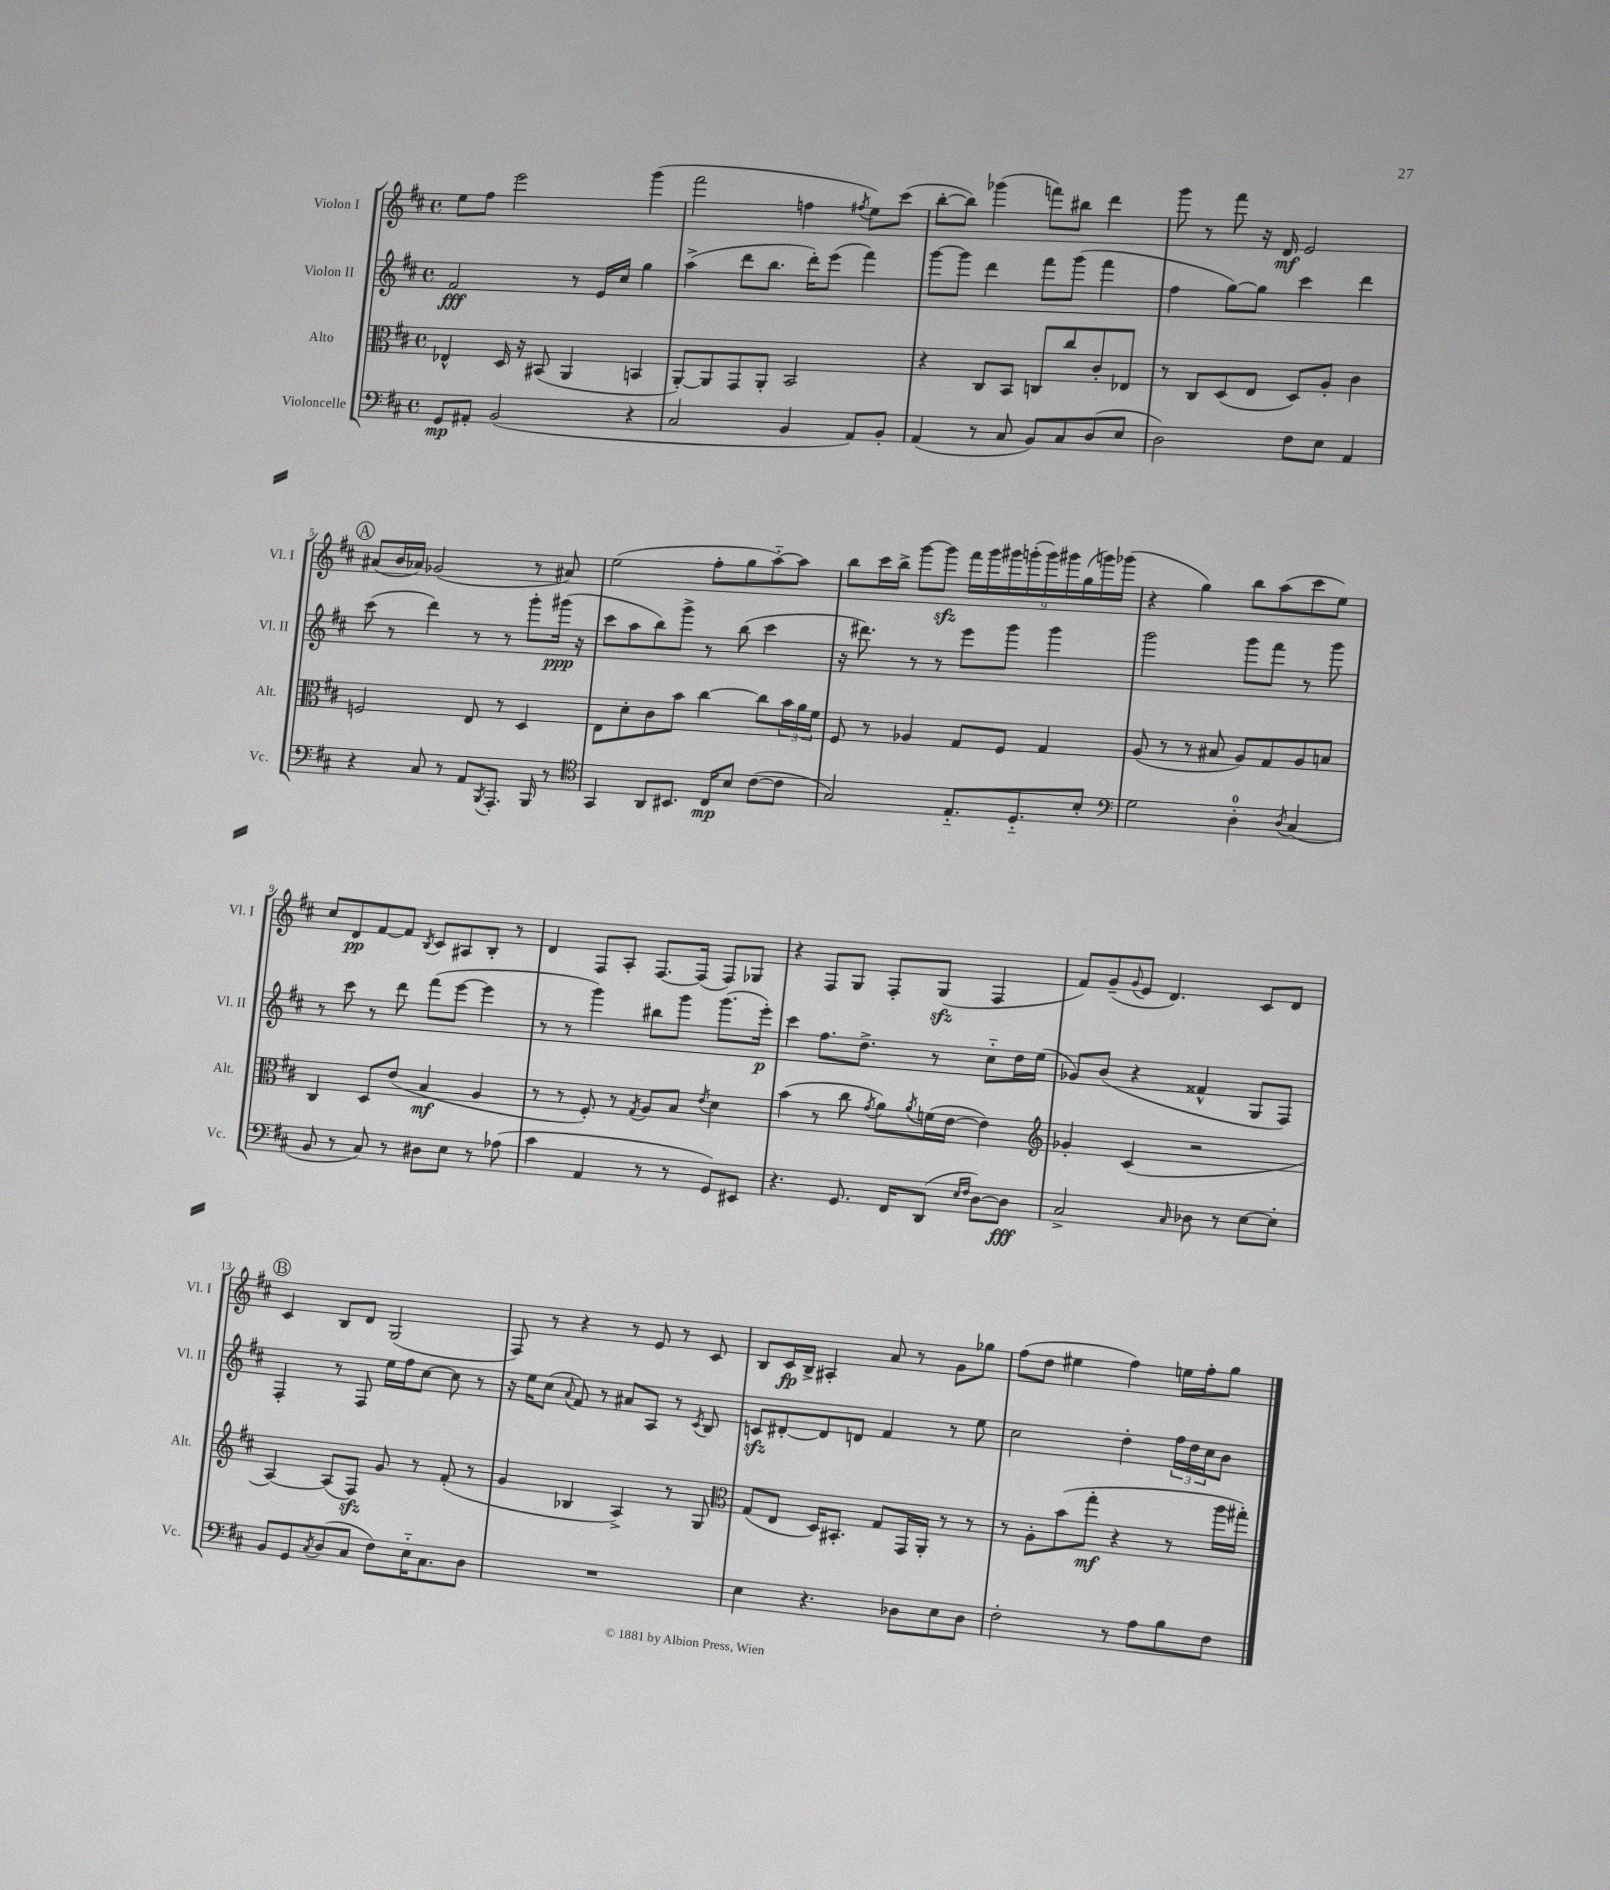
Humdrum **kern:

**kern	**dynam	**kern	**dynam	**kern	**dynam	**kern	**dynam
*part4	*part4	*part3	*part3	*part2	*part2	*part1	*part1
*staff4	*staff4	*staff3	*staff3	*staff2	*staff2	*staff1	*staff1
*I"Violoncelle	*	*I"Alto	*	*I"Violon II	*	*I"Violon I	*
*I'Vc.	*	*I'Alt.	*	*I'Vl. II	*	*I'Vl. I	*
*clefF4	*	*clefC3	*	*clefG2	*	*clefG2	*
*k[f#c#]	*	*k[f#c#]	*	*k[f#c#]	*	*k[f#c#]	*
*M4/4	*	*M4/4	*	*M4/4	*	*M4/4	*
*met(c)	*	*met(c)	*	*met(c)	*	*met(c)	*
=1	=1	=1	=1	=1	=1	=1	=1
8GG/L	mp	4E-X^^/	.	2f#/	fff	8ee\L	.
8AA#X'/J	.	.	.	.	.	8ff#\J	.
(2BB/	.	16D/	.	.	.	2eee\	.
.	.	16r	.	.	.	.	.
.	.	(8BB#X/	.	.	.	.	.
.	.	4AA/	.	8r	.	.	.
.	.	.	.	16e/LL	.	.	.
.	.	.	.	16cc#/JJ	.	.	.
4r	.	4BBn/	.	4gg\	.	(4ggg\	.
=2	=2	=2	=2	=2	=2	=2	=2
2C#/	.	[8AA'/L)	.	(4aa^\	.	2fff#\	.
.	.	8AA/]	.	.	.	.	.
.	.	8GG/	.	8ddd\L	.	.	.
.	.	8AA'/J	.	8.bb\J	.	.	.
4BB/	.	2BB/	.	.	.	4ffn\	.
.	.	.	.	16ddd'\KL)	.	.	.
.	.	.	.	(8eee\J	.	.	.
.	.	.	.	.	.	8qff#X/	.
8AA/L)	.	.	.	4fff#\)	.	8ee\L)	.
8BB'/J	.	.	.	.	.	(8ccc#\J	.
=3	=3	=3	=3	=3	=3	=3	=3
(4AA/	.	4r	.	[8ggg\L	.	[8bb'\L	.
.	.	.	.	8ggg\J]	.	8bb\J])	.
8r	.	8C#/L	.	4ddd\	.	(4ggg-X\	.
8C#/	.	8BB/J	.	.	.	.	.
8BB/L)	.	8Cn/L	.	8fff#\L	.	8fffn\L)	.
8C#/	.	8cc#/	.	(8ggg\J	.	8bb#X\J	.
(8D/	.	8c#'/	.	4fff#\	.	4ddd\	.
8E/J	.	8E-X/J	.	.	.	.	.
=4	=4	=4	=4	=4	=4	=4	=4
2D\)	.	8r	.	4ff#\	.	8ggg\	.
.	.	8C#/L	.	.	.	8r	.
.	.	(8D/	.	[8gg\L)	.	8fff#\	.
.	.	8E/J	.	8gg\J]	.	16r	.
.	.	.	.	.	.	16d/	mf
8F#\L	.	8D/L)	.	4ccc#\	.	2e/	.
8E\J	.	8A'/J	.	.	.	.	.
4AA/	.	4c#\	.	4ddd\	.	.	.
!!LO:LB:g=z
!!LO:REH:place=s1:t=A
=5	=5	=5	=5	=5	=5	=5	=5
4r	.	2Fn/	.	(8ccc#\	.	(8a#X/L	.
.	.	.	.	8r	.	16b/L	.
.	.	.	.	.	.	16a-X/JJ)	.
8C#/	.	.	.	4ddd\)	.	(2g-X/	.
8r	.	.	.	.	.	.	.
8AA/L	.	8E/	.	8r	.	.	.
8qBBB/	.	.	.	.	.	.	.
8.AAA'/J	.	8r	.	8r	.	.	.
.	.	4D/	.	8ggg'\L	.	8r	.
16BBB/	.	.	.	.	.	.	.
8r	.	.	.	(16ggg#X\Jk	ppp	8a#X/)	.
.	.	.	.	16r	.	.	.
=6	=6	=6	=6	=6	=6	=6	=6
*clefC4	*	*	*	*	*	*	*
4GG/	.	8E\L	.	8ccc#\L	.	(2ee\	.
.	.	8d'\	.	8aa\	.	.	.
8AA/L	.	8c#\	.	8bb\)	.	.	.
8.BB#X/J	.	8b\J	.	8ggg^\J	.	.	.
.	.	[4cc#\	.	8r	.	8ff#'\L	.
16C#/KL	mp	.	.	.	.	.	.
8B/J	.	.	.	(8bb\	.	8gg\	.
([8c#\L	.	8cc#\L]	.	4ccc#\	.	[8aa\)	.
8c#\J]	.	24b\L	.	.	.	8aa\J]	.
.	.	24a\	.	.	.	.	.
.	.	24f#\JJ	.	.	.	.	.
=7	=7	=7	=7	=7	=7	=7	=7
2G/)	.	8F#/	.	16r	.	8bb\L	.
.	.	.	.	8.ddd#X\)	.	.	.
.	.	8r	.	.	.	16ccc#\L	.
.	.	.	.	.	.	16bb^\JJ	.
.	.	4A-X/	.	8r	.	[8ggg\L	.
.	.	.	.	8r	.	8gggzz\J]	.
8.E/L	.	8G/L	.	8eee\L	.	18fff#\LL	.
.	.	.	.	.	.	18ggg\	.
.	.	.	.	.	.	18ggg#X\	.
.	.	8F#/J	.	8ggg\J	.	.	.
.	.	.	.	.	.	(18gggn'\	.
8.D/	.	.	.	.	.	.	.
.	.	.	.	.	.	18ggg\)	.
.	.	4G/	.	4ggg\	.	.	.
.	.	.	.	.	.	18ggg#X\	.
.	.	.	.	.	.	(18gg\	.
8B'/J	.	.	.	.	.	.	.
.	.	.	.	.	.	18gggn\)	.
.	.	.	.	.	.	(18ggg-X\JJ	.
=8	=8	=8	=8	=8	=8	=8	=8
*clefF4	*	*	*	*	*	*	*
2G\	.	(8A/	.	2ggg\	.	4r	.
.	.	8r	.	.	.	.	.
.	.	8r	.	.	.	4gg\)	.
.	.	8B#X/	.	.	.	.	.
4D'\	.	8A/L)	.	8ggg\L	.	8bb\L	.
.	.	8G/	.	8fff#\J	.	(8aa\	.
8qD/	.	.	.	.	.	.	.
(4C#/	.	8A/	.	8r	.	8ccc#\	.
.	.	8Bn/J	.	8ggg\	.	8ee\J)	.
!!LO:LB:g=z
=9	=9	=9	=9	=9	=9	=9	=9
8BB/	.	4C#/	.	8r	.	8cc#/L	.
8r	.	.	.	8ccc#\	.	8d/	pp
8C#/)	.	8D/L	.	8r	.	[8f#/	.
8r	.	(8e/J	.	8ddd\	.	8f#/J]	.
.	.	.	.	.	.	8qB/	.
8D#X\L	.	4B/	mf	(8fff#\L	.	8c#/L	.
8E\J	.	.	.	[8eee\J	.	8A#X/	.
8r	.	4A/	.	4eee\]	.	8B'/J	.
(8A-X\	.	.	.	.	.	8r	.
=10	=10	=10	=10	=10	=10	=10	=10
4c#\	.	8r	.	8r	.	4d/	.
.	.	8r	.	8r	.	.	.
4AA/	.	8F#'/)	.	4ggg\)	.	8F#/L	.
.	.	8r	.	.	.	8A'/J	.
.	.	8qG/	.	.	.	.	.
8r	.	8A/L	.	8bb#X\L	.	[8.F#/L	.
8r	.	8B/J	.	8ggg\J	.	.	.
.	.	.	.	.	.	(16F#/Jk]	.
.	.	8qe/	.	.	.	.	.
8GG/L)	.	4d\	.	(8.ggg\L	.	8F#/L)	.
8EE#X/J	.	.	.	.	.	8G-X/J	.
.	.	.	.	16eee'\Jk)	p	.	.
=11	=11	=11	=11	=11	=11	=11	=11
4.r	.	(4b\	.	4ccc#\	.	4r	.
.	.	8r	.	8.ff#\L	.	8F#/L	.
8.GG/	.	8cc#\	.	.	.	8G/J	.
.	.	.	.	8.dd^\J	.	.	.
.	.	8qg/	.	.	.	.	.
.	.	8a\L)	.	.	.	8F#'/L	.
16FF#/KL	.	.	.	.	.	.	.
.	.	8qa/	.	.	.	.	.
(8DD/J	.	(16fn\L	.	8r	.	(8Gzz/J	.
.	.	[16e\JJ	.	.	.	.	.
16qqE/LL	.	.	.	.	.	.	.
16qqF#/JJ	.	.	.	.	.	.	.
[8D\L)	.	4e\])	.	8cc#\L	.	4F#/	.
8D\J]	fff	.	.	16dd\L	.	.	.
.	.	.	.	(16ee\JJ	.	.	.
=12	=12	=12	=12	=12	=12	=12	=12
*	*	*clefG2	*	*	*	*	*
2C#^/	.	4g-X'/	.	8g-X/L)	.	8f#/L)	.
.	.	.	.	(8b/J	.	(8g~/	.
.	.	.	.	.	.	8qqg/	.
.	.	(4c#/	.	4r	.	8e/J	.
.	.	.	.	.	.	4.d/)	.
16qqC#/	.	.	.	.	.	.	.
8D-X\	.	2r	.	4f##X^^/	.	.	.
8r	.	.	.	.	.	.	.
[8E\L	.	.	.	8G/L	.	8c#/L	.
8E'\J]	.	.	.	8F#/J)	.	8d/J	.
!!LO:LB:g=z
!!LO:REH:place=s1:t=B
=13	=13	=13	=13	=13	=13	=13	=13
8BB/L	.	[4A/)	.	4F#'/	.	4c#/	.
8GG/	.	.	.	.	.	.	.
8qC#/	.	.	.	.	.	.	.
(8D/	.	(8A/L]	.	8r	.	8B/L	.
8C#/J	.	8F#zz/J)	.	8F#/	.	8d/J	.
8F#\L)	.	8g/	.	16ee\LL	.	(2G/	.
.	.	.	.	16ff#\J	.	.	.
16E\K	.	8r	.	[8cc#\J	.	.	.
8.C#\	.	.	.	.	.	.	.
.	.	(8f#'/	.	8cc#\]	.	.	.
8D\J	.	8r	.	8r	.	.	.
=14	=14	=14	=14	=14	=14	=14	=14
1r	.	4g/	.	16r	.	8F#/)	.
.	.	.	.	16ee\KL	.	.	.
.	.	.	.	(8cc#\J	.	8r	.
.	.	.	.	8qqa/	.	.	.
.	.	4B-X/	.	8f#/)	.	4r	.
.	.	.	.	8r	.	.	.
.	.	4A^/)	.	8a#X/L	.	8r	.
.	.	.	.	8A/J	.	8e/	.
.	.	8r	.	8r	.	8r	.
.	.	.	.	8qc#/	.	.	.
.	.	8G/	.	8B/	.	8c#/	.
=15	=15	=15	=15	=15	=15	=15	=15
*	*	*clefC3	*	*	*	*	*
4E\	.	(8G/L	.	8cnzz/L	.	8B/L	.
.	.	8E/J	.	[8d#X'/	.	16c#/L	fp
.	.	.	.	.	.	16B^/JJ	.
4.r	.	16D/KL)	.	8d#/]	.	4A#X'/	.
.	.	8.BB#X'/J	.	.	.	.	.
.	.	.	.	8dn/J	.	.	.
.	.	8G/L	.	4f#/	.	8a/	.
8D-X\L	.	16GG/L	.	.	.	8r	.
.	.	16AA'/JJ	.	.	.	.	.
8E\	.	8r	.	8r	.	8g\L	.
8D-\J	.	8r	.	8ee\	.	8gg-X\J	.
=16	=16	=16	=16	=16	=16	=16	=16
2F#'\	.	8r	.	2cc#\	.	(8ff#\L	.
.	.	8A'\L	.	.	.	8dd\J	.
.	.	(8b\	.	.	.	4ee#X\	.
.	.	8gg'\J	mf	.	.	.	.
8r	.	4r	.	4dd'\	.	4ff#\)	.
8A\L	.	.	.	.	.	.	.
8B\	.	8r	.	24ff#\LL	.	16een\LL	.
.	.	.	.	24dd\	.	.	.
.	.	.	.	.	.	16ff#'\J	.
.	.	.	.	24cc#\J	.	.	.
8F#\J	.	16aa\LL	.	8b\J	.	8gg\J	.
.	.	16gg#X'\JJ)	.	.	.	.	.
==	==	==	==	==	==	==	==
*-	*-	*-	*-	*-	*-	*-	*-
